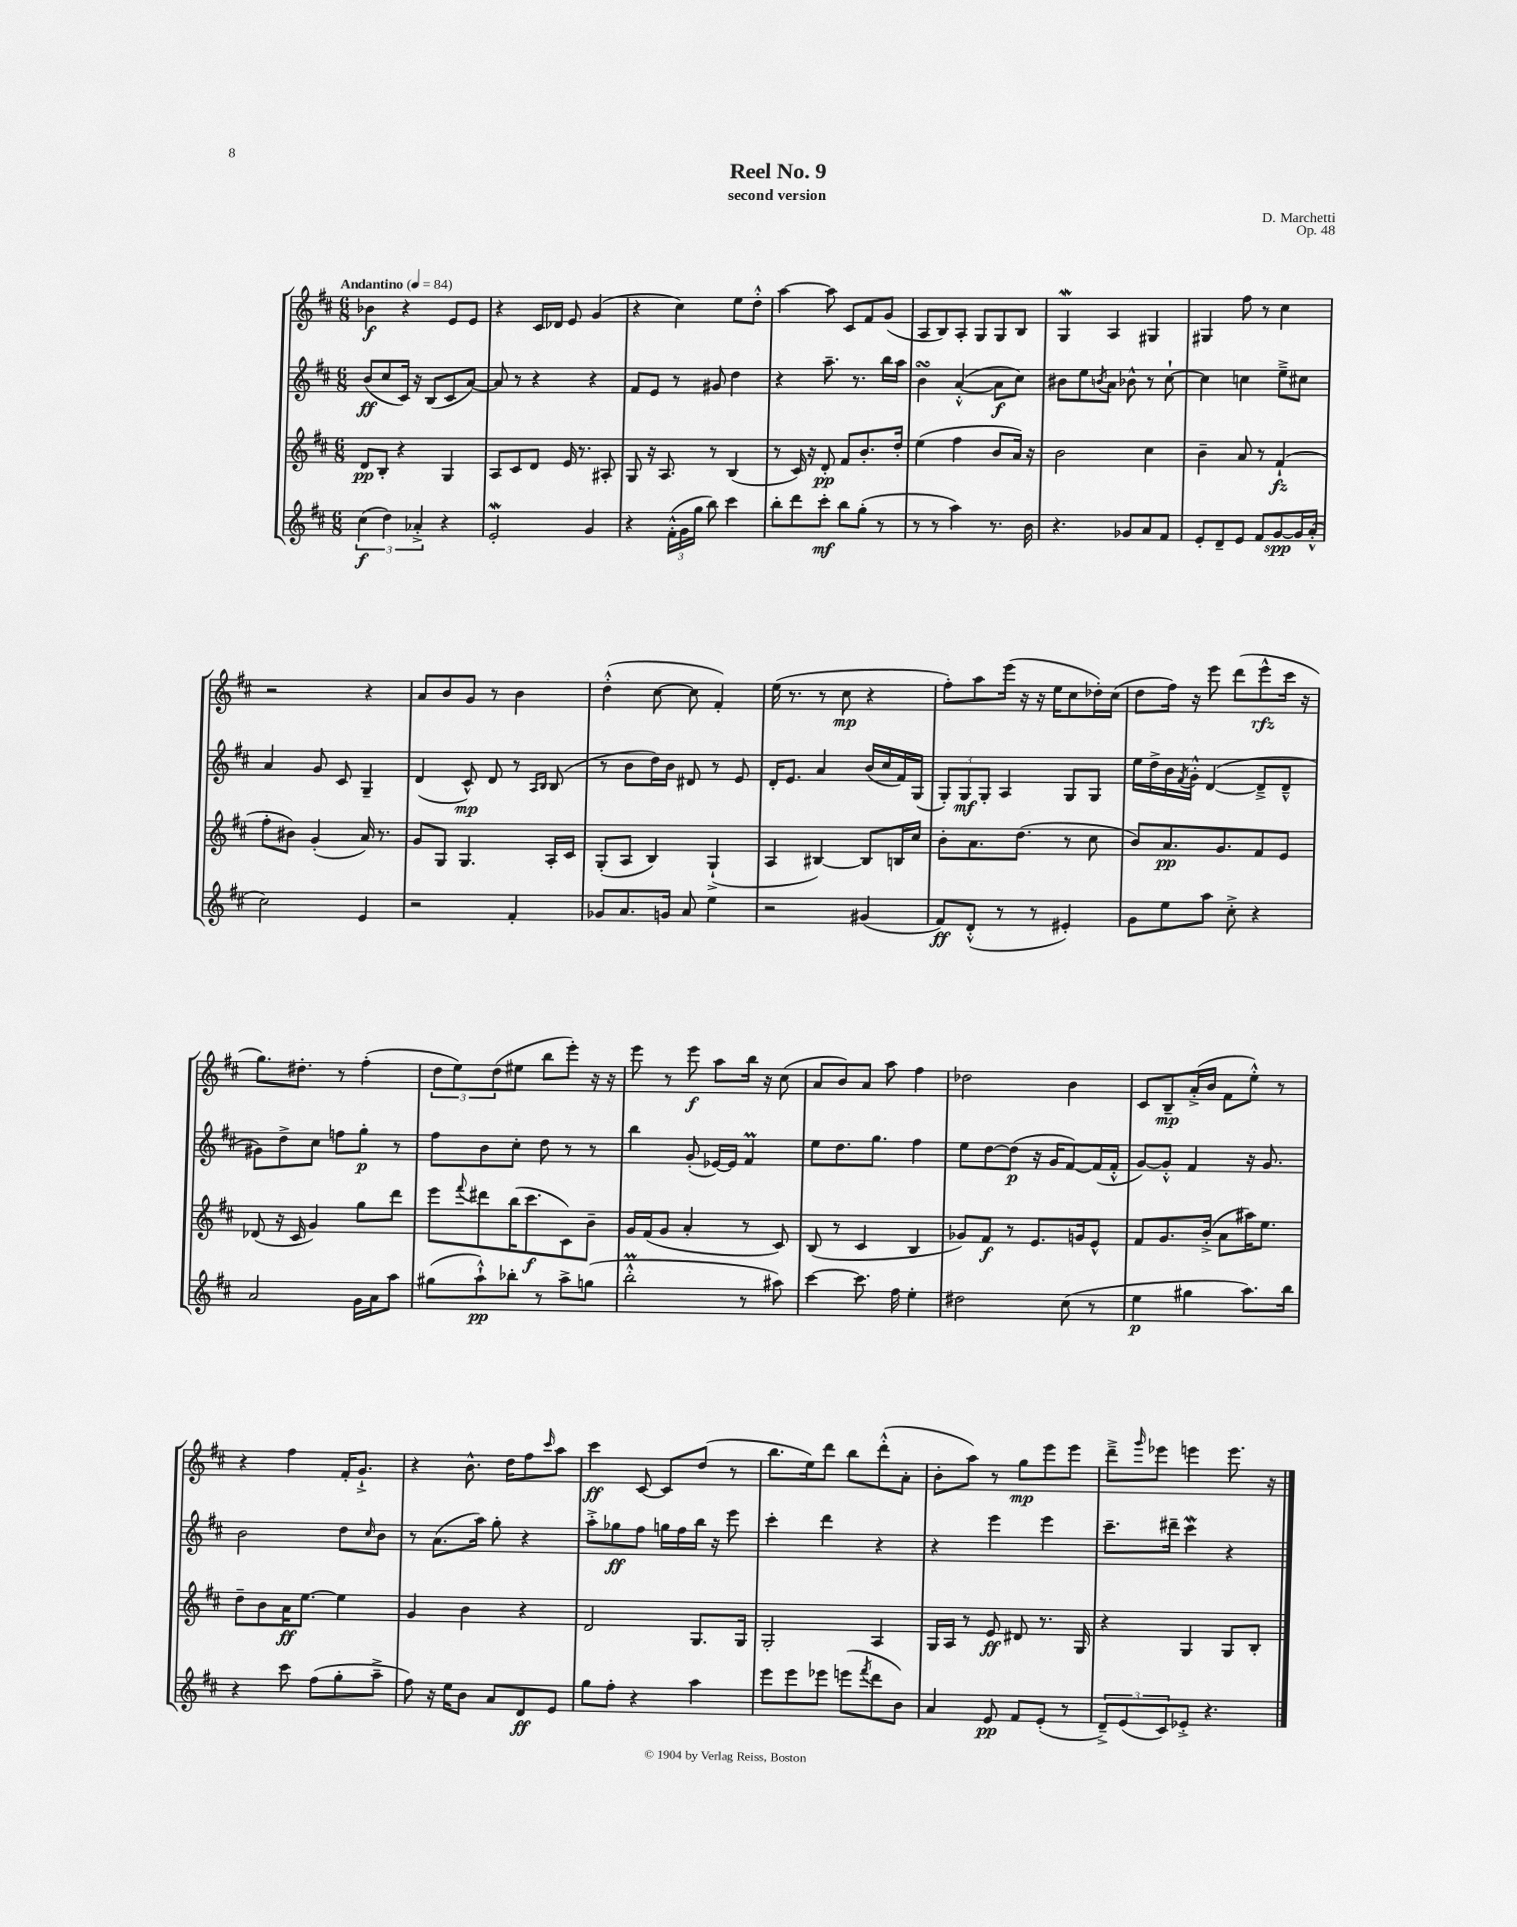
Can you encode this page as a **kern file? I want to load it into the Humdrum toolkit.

**kern	**kern	**kern	**kern
*staff4	*staff3	*staff2	*staff1
*clefG2	*clefG2	*clefG2	*clefG2
*k[f#c#]	*k[f#c#]	*k[f#c#]	*k[f#c#]
*M6/8	*M6/8	*M6/8	*M6/8
*MM84	*MM84	*MM84	*MM84
(6cc#\	8d/L	(8b/L	4b-\
.	8B'/J	8cc#/	.
6dd\)	.	.	.
.	4r	16c#/Jk)	4r
.	.	16r	.
6a-'^/	.	.	.
.	.	(8B/L	.
4r	4G/	8c#/	8e/L
.	.	[8a/J)	8e/J
=	=	=	=
2e'/	8A/L	8a/]	4r
.	8c#/	8r	.
.	8d/J	4r	16c#/LL
.	.	.	16d-/JJ
.	16e/	.	8e/
.	8.r	.	.
4g/	.	4r	(4g/
.	8A#'/	.	.
=	=	=	=
4r	8G/	8f#/L	4r
.	16r	8e/J	.
.	8.A/	.	.
(24f#'^^\LL	.	8r	4cc#\)
24g\	.	.	.
24gg\JJ	.	.	.
8bb\)	8r	8g#/	.
4ccc#\	(4B/	4dd\	8ee\L
.	.	.	8dd'^^\J
=	=	=	=
8bb'\L	8r	4r	[4aa\
8ddd\	16c#/)	.	.
.	16r	.	.
8ccc#'\J	8d'/	8.aa~\	8aa\]
8bb\L	8f#/L	.	8c#/L
.	.	8.r	.
(8gg'\J	8.b'/	.	8f#/
8r	.	16bb\LL	(8g/J
.	16dd'/Jk	16aa\JJ	.
=	=	=	=
8r	(4ee\	4b\	8A/L
8r	.	.	8B/)
4aa\)	4ff#\	([4a'^^/	8A'/J
.	.	.	8G/L
8.r	8b/L	8a\]L	8G/
.	16a/Jk)	8cc#\J)	8B/J
16b\	16r	.	.
=	=	=	=
4.r	2b\	8b#\L	4G/
.	.	8ee\	.
.	.	8qb/	.
.	.	8a\J	4A/
8g-/L	.	8b-^^\	.
8a/	4cc#\	8r	4G#/
8f#/J	.	[8cc#`\	.
=	=	=	=
8e'/L	4b~\	4cc#\]	4G#/
8d~/	.	.	.
8e/J	8a/	4cc\	8ff#\
8f#/L	8r	.	8r
[8g/	(4f#`/	8ee~^\L	4cc#\
16g/]L	.	8cc#\J	.
(16a'^^/JJ	.	.	.
=	=	=	=
2cc#\)	8ff#'\L	4a/	2r
.	8b#\J)	.	.
.	(4g'/	8g/	.
.	.	8c#/	.
4e/	16a/)	4G~/	4r
.	8.r	.	.
=	=	=	=
2r	8g/L	(4d/	8a/L
.	8G/J	.	8b/
.	4.G/	8c#^^/)	8g/J
.	.	8d/	8r
4f#'/	.	8r	4b\
.	.	16qqA/LL	.
.	.	16qqB/JJ	.
.	16A'/LL	(8B/	.
.	16c#/JJ	.	.
=	=	=	=
8g-/L	(8G'/L	8r	(4dd'^^\
8.a/	8A/J	8b\L	.
.	4B/)	16dd\L)	[8cc#\
16g/Jk	.	16b\JJ	.
8a/	.	8d#/	8cc#\]
4ee\	(4G`^/	8r	4f#'/)
.	.	8e/	.
=	=	=	=
2r	4A/	16d'/LK	(16ee\
.	.	8.e/J	8.r
.	[4B#/)	4a/	8r
.	.	.	8cc#\
(4g#/	8B#/]L	(16b/LL	4r
.	.	16cc#/	.
.	16B/L	16f#/)	.
.	16cc#/JJ	(16G/JJ	.
=	=	=	=
8f#/L)	8b'\L	12G'/L)	8ff#'\L)
.	.	12G/	.
(8d'^^/J	8.a\	.	8aa\
.	.	12G'/J	.
8r	.	4A/	(16eee\Jk
.	(8.dd\J	.	16r
8r	.	.	16r
.	.	.	16ee\LK
4e#'/)	8r	8G/L	8cc#\
.	8cc#\	8G/J	16dd-'\L)
.	.	.	(16cc#\JJ
=	=	=	=
8g\L	8b/L)	16ee\LL	8dd\L
.	.	16dd^\	.
8ee\	8.a/	16b\	16ff#\Jk)
.	.	8qf#/	.
.	.	16g'^^\JJ	16r
8aa\J	.	([4d/	8eee\
.	8.g/	.	.
8cc#'^\	.	.	(8ddd\L
4r	8f#/	8d~^/]L	8eee^^\
.	8e/J	8d~^^/J	16ccc#\Jk
.	.	.	16r
=	=	=	=
2a/	(8d-/	8g#\L)	8.gg\L)
.	16r	8dd^\	.
.	16c#/	.	8.dd#'\J
.	4g/)	8cc#\J	.
.	.	8ff\L	8r
16g\LL	8gg\L	8gg'\J	(4ff#'\
16a\J	.	.	.
8aa\J	8ddd\J	8r	.
=	=	=	=
(8gg#\L	8eee\L	8ff#\L	12dd\L
.	.	.	12ee\)
.	8qqfff#/	.	.
8aa`^^\)	8ddd#\	8b\	.
.	.	.	(12dd\
8bb-'\J	(16bb\K	8cc#'\J	8ee#\J
.	8.ccc#\	.	.
8r	.	8dd\	8bb\L
8aa^\L	8c#\)	8r	8eee'\J)
(8gg\J	8b~\J	8r	16r
.	.	.	16r
=	=	=	=
2bb'^^\	16g/LL	4bb\	8eee\
.	(16f#/J	.	.
.	8g/J	.	8r
.	4a'/	(8g'/	8eee\
.	.	[16e-/LL)	8aa\L
.	.	16e-/]JJ	.
8r	8r	4f#/	16bb\Jk
.	.	.	16r
8aa#\)	8c#/)	.	(8cc#\
=	=	=	=
[4ccc#\	(8B/	8ee\L	8a/L
.	8r	8.dd\	8b/)
8.ccc#\]	4c#/	.	8a/J
.	.	8.gg\J	.
.	.	.	8aa\
16ff#\	.	.	.
4ee'\	4B/	4ff#\	4ff#\
=	=	=	=
2dd#\	8g-/L)	8ee\L	2dd-\
.	8f#/J	[8dd\	.
.	8r	(8dd\]J	.
.	8.e/L	16r	.
.	.	16g/LK	.
(8cc#\	.	[8f#/)	4b\
.	16g/k	.	.
8r	8e^^/J	(16f#/]L	.
.	.	16f#'^^/JJ	.
=	=	=	=
4ee\	8f#/L	[8g/L)	8c#/L
.	8.g/	8g'^^/]J	8B~/
4gg#\	.	4f#/	(16a'^/L
.	(16b'^/Jk	.	16b/JJ
.	8a\L	.	8f#\L
8.aa\L)	16aa#\K)	16r	8ee'^^\J)
.	8.ee\J	8.g/	.
.	.	.	8r
16bb\Jk	.	.	.
=	=	=	=
4r	8dd~\L	2b\	4r
.	8b\	.	.
8ccc#\	16a\K	.	4ff#\
.	[8.ee\J	.	.
(8ff#\L	.	.	.
8gg'\	4ee\]	8dd\L	16f#'/LK
.	.	.	8.g`^/J
.	.	16qqcc#/	.
8aa~^\J	.	8b\J	.
=	=	=	=
8ff#\)	4g/	8r	4r
16r	.	(8.a\L	.
16ee\LK	.	.	.
8b\J	4b\	.	8.b^^\
.	.	16aa\Jk)	.
8a/L	.	8gg'\	.
.	.	.	16dd\LK
8d/	4r	4r	8ff#\
.	.	.	16qqccc#/
8e/J	.	.	8aa\J
=	=	=	=
8gg\L	2d/	8aa'^\L	4ccc#\
8ff#'\J	.	8gg-\	.
4r	.	8ff#\J	[8c#/
.	.	16gg\LL	8c#/]L
.	.	16ff#\	.
4aa\	8.G/L	16bb\JJ	(8dd/J
.	.	16r	.
.	.	8eee\	8r
.	16G/Jk	.	.
=	=	=	=
8eee\L	2G'/	4ccc#'\	8.bb\L
8eee\	.	.	.
.	.	.	16ee\k)
8eee-\J	.	4ddd\	8ddd\J
(8eee\L	.	.	8bb\L
8qfff#/	.	.	.
8ddd\	4A/	4r	(8ddd'^^\
8b\J)	.	.	8a'\J
=	=	=	=
4a/	16G/LL	4r	8b'\L
.	16A/JJ	.	.
.	8r	.	8aa\J)
8e/	8e/	4eee\	8r
8f#/L	8d#/	.	8gg\L
(8e'/J	8.r	4eee\	8eee\
8r	.	.	8eee\J
.	16G/	.	.
=	=	=	=
12d~^/L)	4r	8.ccc#~\L	8ddd~^\L
(12e/	.	.	.
.	.	.	16qqggg/
.	.	.	8eee-\J
12c#/)	.	.	.
.	.	16ddd#~\Jk	.
8e-'^/J	4G/	4ccc#\	4eee\
4.r	.	.	.
.	8G/L	4r	8.eee\
.	8B'/J	.	.
.	.	.	16r
==	==	==	==
*-	*-	*-	*-
